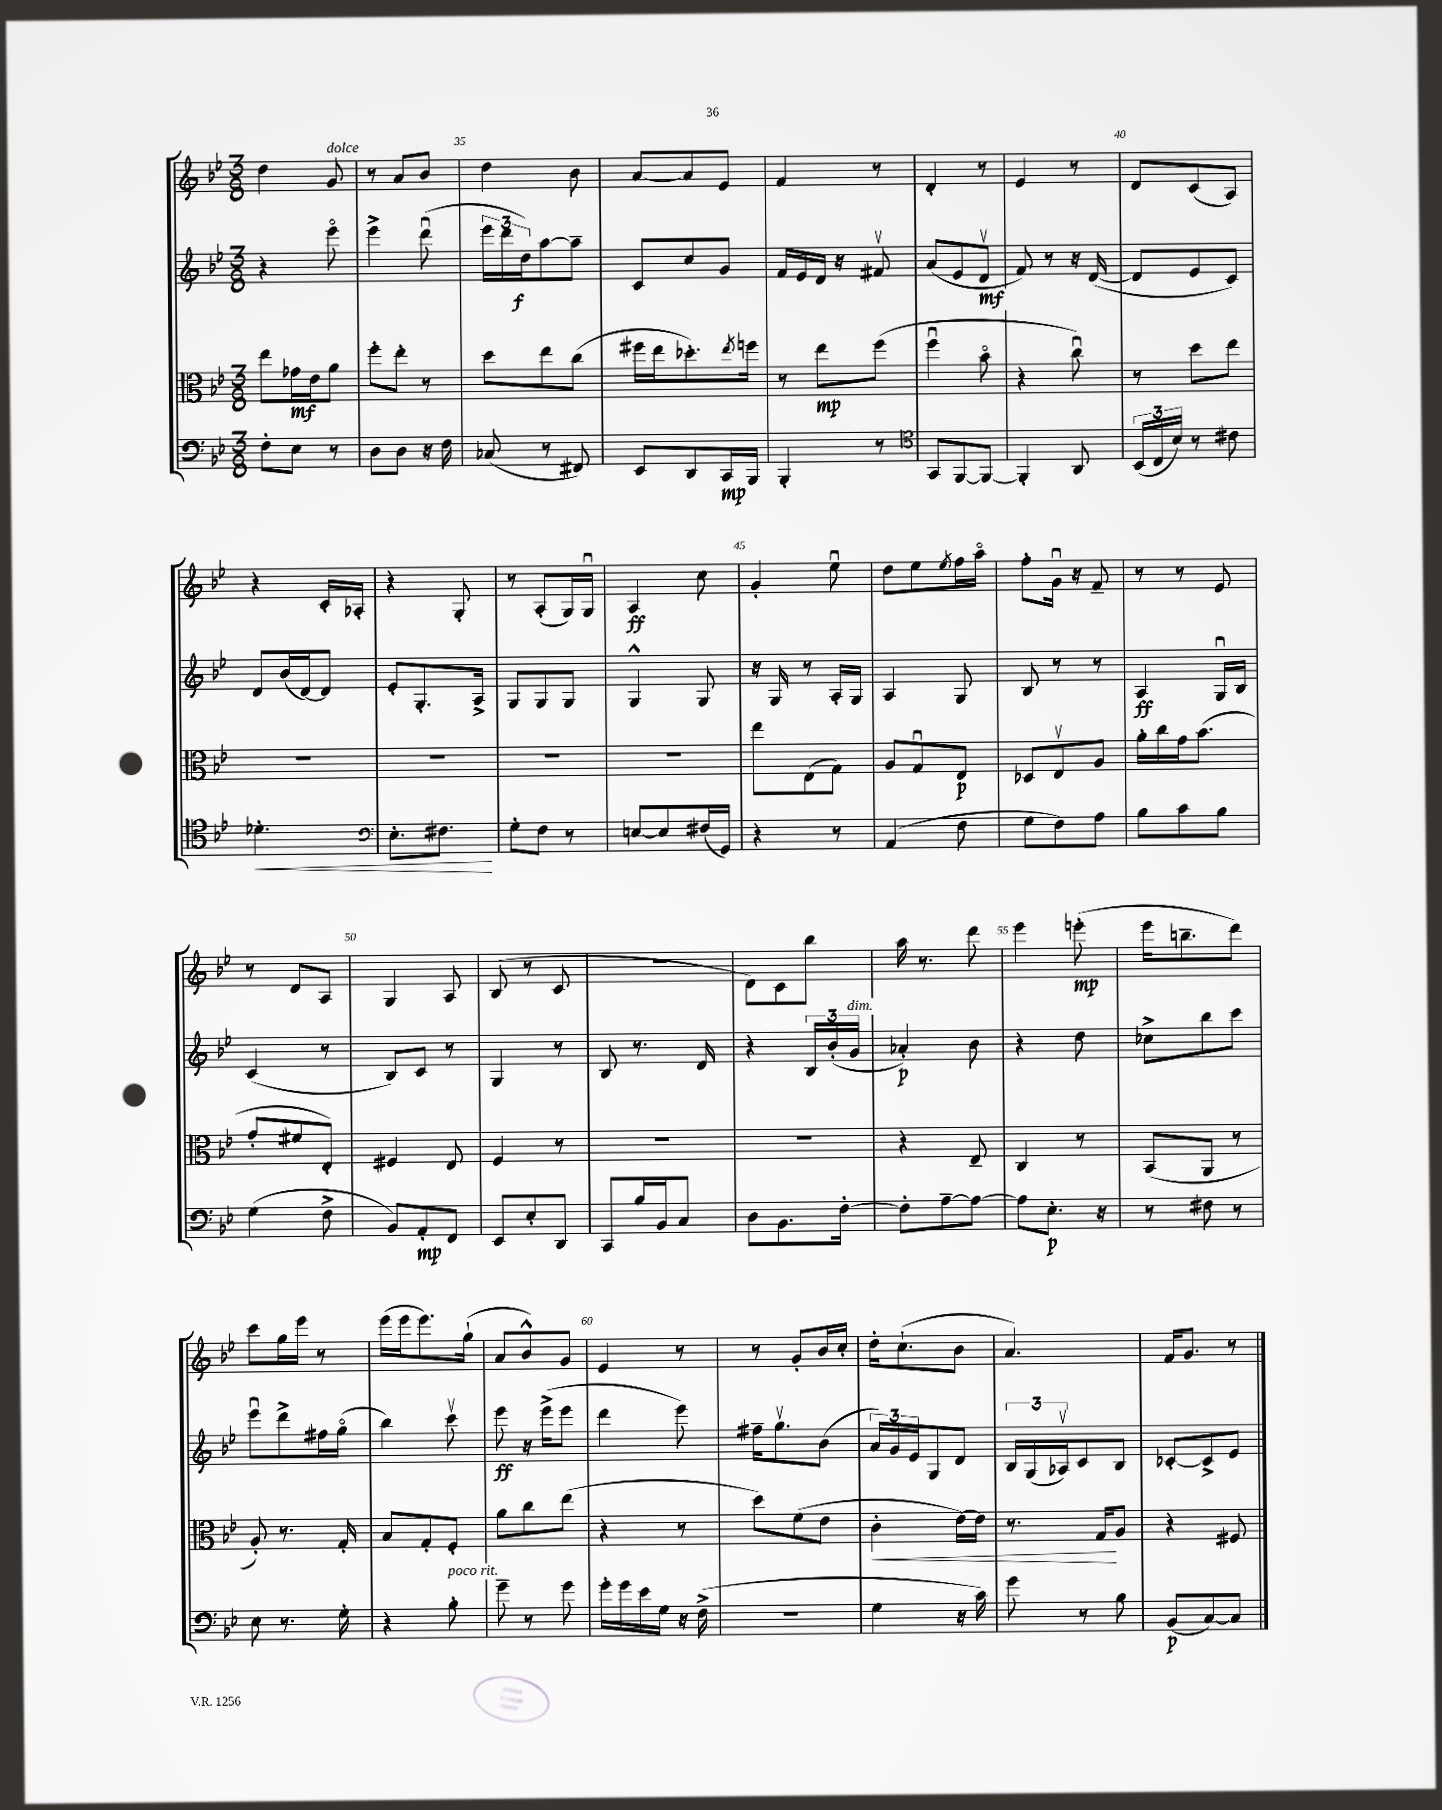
<<
\new StaffGroup <<
\new Staff = "s0" {
    \clef treble \key bes \major \numericTimeSignature \time 3/8
    d''4 g'8^\markup { \italic "dolce" } |
    r8 a'8 bes'8 |
    d''4 bes'8 |
    a'8~ a'8 ees'8 |
    f'4 r8 |
    d'4-. r8 |
    ees'4 r8 |
    d'8 c'8( a8) |
    r4 c'16-. aes16-. |
    r4 g8-. |
    r8 a8-.( g16) g16\downbow |
    a4\ff c''8 |
    g'4-. ees''8\downbow |
    d''8 ees''8 \acciaccatura { ees''8 } f''16 a''16\flageolet |
    f''8-. g'16\downbow r16 f'8-- |
    r8 r8 ees'8 |
    r8 d'8 a8 |
    g4 a8 |
    bes8( r8 c'8 |
    R4. |
    d'8) c'8 bes''8 |
    a''16 r8. d'''8 |
    ees'''4 e'''8-.\mp( |
    ees'''16 b''8.-- d'''8) |
    c'''8 g''16 ees'''16 r8 |
    ees'''16( ees'''16 ees'''8.) g''16-!( |
    a'8 bes'8-^) g'8 |
    ees'4 r8 |
    r8 g'8-. bes'16 c''16-. |
    d''16-. c''8.-!( bes'8 |
    a'4.) |
    f'16 g'8. r8 \bar "|." |
}
\new Staff = "s1" {
    \clef treble \key bes \major \numericTimeSignature \time 3/8
    r4 ees'''8\flageolet |
    ees'''4-> d'''8\downbow( |
    \tuplet 3/2 { ees'''16 d'''16 d''16\f) } a''8~ a''8-- |
    c'8 c''8 g'8 |
    f'16 ees'16 d'16 r16 fis'8\upbow |
    a'8( ees'8 d'8\upbow\mf |
    f'8) r8 r16 d'16~( |
    d'8 ees'8 c'8) |
    d'8 bes'16( d'16~) d'8 |
    ees'8-. g8.-. a16-> |
    g8 g8 g8 |
    g4-^ g8 |
    r16 g16 r8 a16-. g16 |
    a4 g8 |
    bes8 r8 r8 |
    a4\ff g16\downbow bes16 |
    c'4( r8 |
    bes8) c'8 r8 |
    g4 r8 |
    bes8 r8. d'16 |
    r4 \tuplet 3/2 { bes16 bes'16-.( g'16^\markup { \italic "dim." } } |
    aes'4-.\p) bes'8 |
    r4 d''8 |
    ces''8-> bes''8 c'''8 |
    ees'''8\downbow d'''8-> fis''16 g''16\flageolet( |
    bes''4) c'''8\upbow |
    ees'''8\ff r16 ees'''16->( ees'''8 |
    d'''4 ees'''8) |
    fis''16-- g''8.\upbow bes'8( |
    \tuplet 3/2 { a'16) g'16 ees'16 } g8 d'8 |
    \tuplet 3/2 { bes16 g16( aes16\upbow) } c'8 bes8 |
    ces'8~-. ces'8-> ees'8 \bar "|." |
}
\new Staff = "s2" {
    \clef alto \key bes \major \numericTimeSignature \time 3/8
    ees''8 ges'16\mf ees'16 a'8 |
    f''8-. ees''8-. r8 |
    d''8 ees''8 c''8( |
    fis''16 ees''16 des''8.-.) \acciaccatura { ees''8 } f''16 |
    r8 ees''8\mp f''8( |
    f''4\downbow bes'8\flageolet |
    r4 c''8\downbow) |
    r8 d''8 ees''8 |
    R4. |
    R4. |
    R4. |
    R4. |
    ees''8 ees8( g8) |
    a8 g8\downbow ees8\p |
    des8 ees8\upbow a8 |
    a'16-. c''16 g'16 bes'8.( |
    g'8-. fis'8 ees8-.) |
    fis4 ees8 |
    f4 r8 |
    R4. |
    R4. |
    r4 ees8-- |
    c4 r8 |
    bes,8( a,8 r8 |
    a8-.) r8. g16-. |
    bes8 g8-. f8-. |
    a'8 c''8 ees''8( |
    r4 r8 |
    d''8) f'8( ees'8 |
    c'4-.\< ees'16~) ees'16 |
    r8. g16\! a8 |
    r4 fis8 \bar "|." |
}
\new Staff = "s3" {
    \clef bass \key bes \major \numericTimeSignature \time 3/8
    f8-. ees8 r8 |
    d8 d8 r16 f16 |
    ces8( r8 fis,8) |
    ees,8 d,8 c,16\mp bes,,16 |
    bes,,4-. r8 |
    \clef tenor g,8 f,8~ f,8~ |
    f,4-. a,8 |
    \tuplet 3/2 { bes,16( c16 bes16) } r8 cis'8 |
    des'4.-.\< |
    \clef bass ees8.-. fis8.\! |
    g8-. f8 r8 |
    e8~ e8 fis16( g,16) |
    r4 r8 |
    a,4( f8 |
    g8 f8) a8 |
    bes8 c'8 bes8 |
    g4( f8-> |
    bes,8) a,8-.\mp f,8 |
    ees,8 ees8-. d,8 |
    c,8 bes16 bes,16 c8 |
    d8 bes,8. f16~-. |
    f8-. a8~-- a8~ |
    a8 ees8.-.\p r16 |
    r8 fis8 r8 |
    ees8 r8. g16-. |
    r4 bes8-.^\markup { \italic "poco rit." } |
    g'8-- r8 g'8 |
    g'16-. g'16 ees'16 g16 r16 f16->( |
    R4. |
    g4 r16 c'16) |
    g'8 r8 bes8 |
    bes,8\p( c8~) c8 \bar "|." |
}
>>
>>
\layout { \context { \Score currentBarNumber = #33 \override BarNumber.break-visibility = ##(#f #t #t) barNumberVisibility = #(every-nth-bar-number-visible 5) } }
